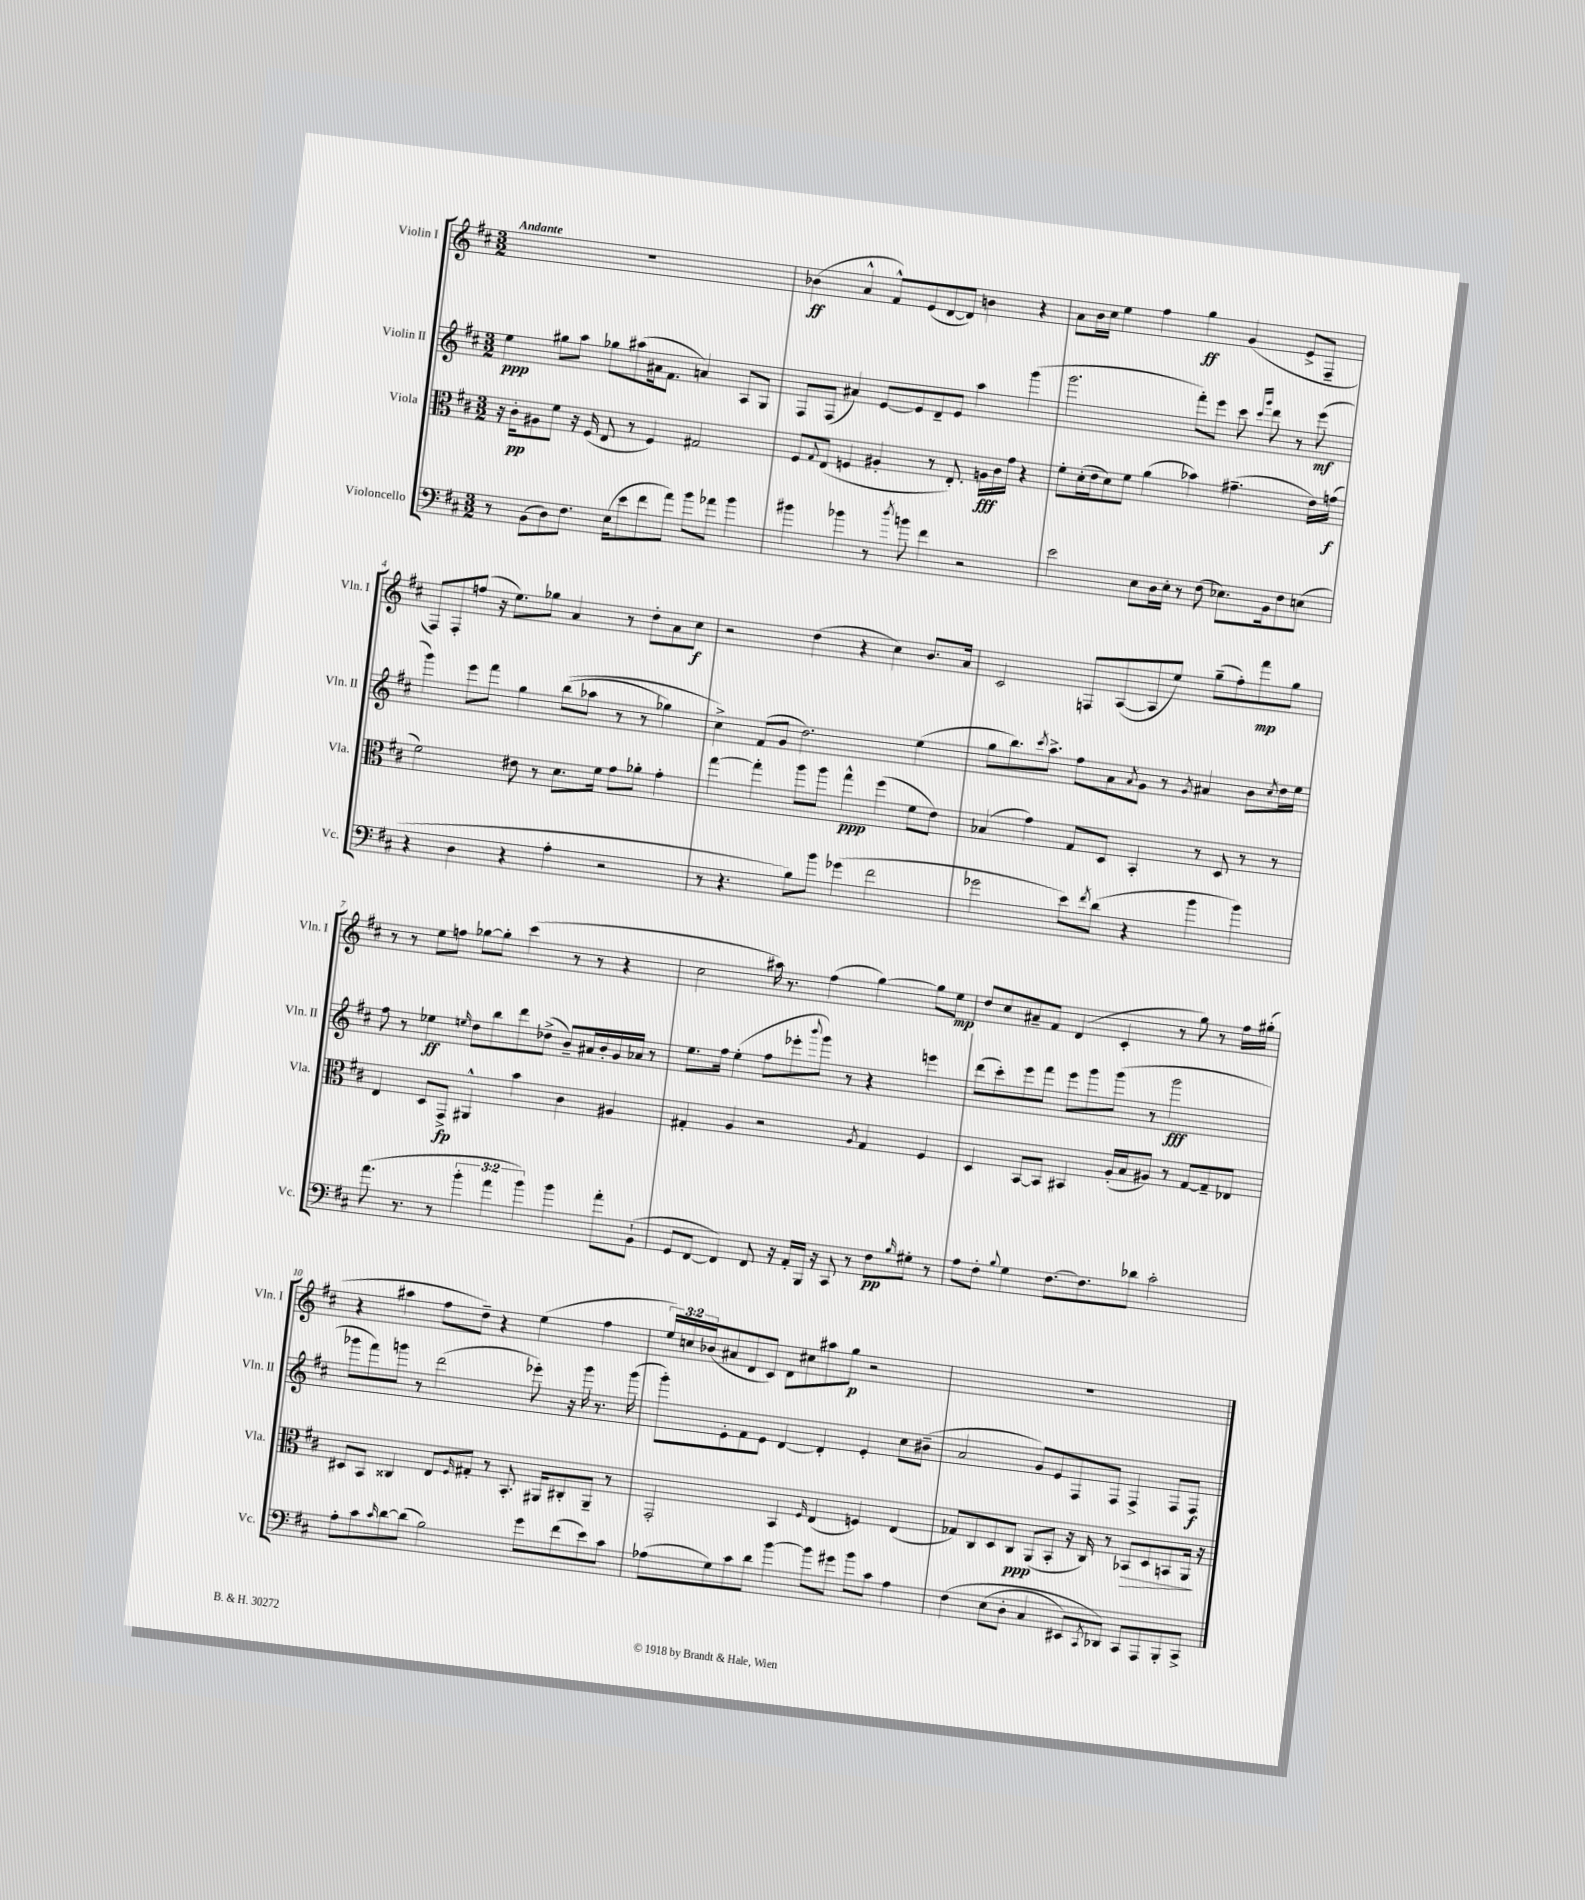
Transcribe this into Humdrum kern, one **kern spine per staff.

**kern	**kern	**kern	**kern
*staff4	*staff3	*staff2	*staff1
*clefF4	*clefC3	*clefG2	*clefG2
*k[f#c#]	*k[f#c#]	*k[f#c#]	*k[f#c#]
*M3/2	*M3/2	*M3/2	*M3/2
8r	16r	4ee\	1.r
.	16c#'\LK	.	.
(8BB\L	8A#\	.	.
8D\)	8f#\J	8gg#\L	.
8.F#\J	16r	8aa\J	.
.	(16F#/	.	.
.	8E/	8gg-\L	.
(16E\LK	.	.	.
8e\	8r	(8aa#\	.
8f#\	4F#/)	16a#\k	.
.	.	8.f#\J	.
8a\J)	.	.	.
8b\L	2G#/	4a/)	.
8a-\J	.	.	.
4b\	.	8A/L	.
.	.	8G/J	.
=	=	=	=
4b#\	8F#/L	8F#/L	(4b-\
.	8qqG/	.	.
.	(8E/J	(8F#/J	.
4b-\	4F/	4a#/)	4a^^/
8r	4A#'/	[8e/L	8f#^^/L)
8qdd/	.	.	.
8b\	.	8e/]	(8e/
4f#\	8r	8d~/	[8d/
.	8.E'/)	8e/J	8d/]J)
2r	.	4aa\	4b\
.	16A\LL	.	.
.	16c#\	.	.
.	16g\JJ	.	.
.	4r	(4ggg\	4r
=	=	=	=
2e\	8f#'\L	2.ggg\	8a\L
.	(16d'\L	.	16b\L
.	16e\J	.	16cc#\JJ
.	8d\)	.	4ee\
.	8f#\J	.	.
8E\L	(4a\	.	4ff#\
16D\L	.	.	.
16E'\JJ	.	.	.
8r	4b-\)	8fff#'\L)	4gg\
(8F#\	.	8eee\J	.
8.E-\L)	(4.g#~\	8ccc#\	(4g/
.	.	16qqccc#/LL	.
.	.	16qqggg/JJ	.
.	.	8ddd\	.
16BB\k	.	.	.
8F#\	.	8r	8e^/L
(8E\J	16e\LL)	(8eee\	8F#~/J
.	(16g\JJ	.	.
=	=	=	=
4r	2f#\)	4ggg\)	8F#/L)
.	.	.	8F#'/
4D\	.	8eee\L	(8ff/J
.	.	8fff#\J	16r
.	.	.	8.ee\L)
4r	8e#\	4gg\	.
.	8r	.	8gg-\J
4A'\	8.d\L	&((8bb\L	4a/
.	.	8aa-\J	.
.	16f#\Jk	.	.
2r	8g\L	8r	8r
.	8a-'\J	8r	8dd'\L
.	4g'\	4gg-\)	8a\
.	.	.	8cc#\J
=	=	=	=
8r	[4gg\	4cc#^\&)	2r
4.r	.	.	.
.	4gg'\]	(8f#/L	.
.	.	8g/J	.
8B\L)	8aa\L	2.dd\)	(4dd\
8b\J	8aa\J	.	.
(4g-\	4gg^^\	.	4r
2f#\	(4ff#\	.	4cc#\)
.	8f#\L	(4ee\	8.b/L
.	8e\J)	.	.
.	.	.	16a/Jk
=	=	=	=
2g-\	(4B-/	8gg\L	2c#/
.	.	8.bb\)	.
.	4g\)	.	.
.	.	8qccc#/	.
.	.	8.aa^\J	.
8e\L)	8G/L	8ff#\L	8F/L
8qf#/	.	.	.
(8d\J	8D/J	8a\	([8A/
.	.	8qa/	.
4r	4BB'/	8g\J	8A/]
.	.	8r	8ee/J)
.	.	8qg/	.
4b\	8r	4a#/	(8gg~\L
.	8D/	.	8ff#'\)
4b\)	8r	8b\L	8fff#\
.	.	8qcc#/	.
.	8r	16dd\L	8gg\J
.	.	16ee\JJ	.
=	=	=	=
(8.a\	4E/	8ff#\	8r
.	.	8r	8r
8.r	.	.	.
.	8D/L	4ee-\	8ee\L
8r	8GG^/J	.	8ff\J
.	.	16qqee/	.
6b'\	4AA#^^/	8dd\L	[8gg-\L
.	.	8bb\	8gg-'\]J
6a\	.	.	.
.	4b\	8ddd\	(4ccc#\
6b\)	.	.	.
.	.	(8dd-^\J	.
4b\	4c#\	8b~/L)	8r
.	.	16a#/L	8r
.	.	16b'/	.
8a'\L	4A#/	16g/	4r
.	.	16a-/JJ	.
(8BB`\J	.	8r	.
=	=	=	=
8GG/L	4G#'/	8.ee\L	2cc#\
[8FF#/J	.	.	.
.	.	16ff#\Jk	.
4FF#/])	4A/	(4ee'\	.
8FF#/	2r	8ff#\L	16aa#\)
.	.	.	8.r
16r	.	8eee-'\	.
16AA'/LL	.	.	.
.	.	8qqbbb/	.
16BBB/JJ	.	8ggg\J)	(4ff#\
16r	.	.	.
8CC#/	.	8r	.
.	8qA/	.	.
8r	4G#/	4r	[4gg\)
8F#\L	.	.	.
16qqB/	.	.	.
8G#'\J	4F#/	4eee\	8gg\]L
8r	.	.	8ee\J
=	=	=	=
8A\L	4D/	(8ddd\L	8dd/L
8F#'\J	.	8ccc#'\)	8cc#/
8qqB/	.	.	.
4G\	[8BB/L	8eee\	8a#~/
.	8BB/]J	8fff#\J	8f#/J
[8.F#\L	4BB#/	8eee\L	(4d/
.	.	8ggg\	.
8.F#\]	.	.	.
.	(16A'/LL	(8ggg\J	4c#'/
.	16B/J	.	.
8d-\J	8A#/J)	8r	.
2c#'\	8r	2ggg\	8r
.	[8G/L	.	8gg\)
.	8G~/]	.	8r
.	8E-/J	.	16ff#\LL
.	.	.	(16gg#'\JJ
=	=	=	=
8A'\L	8D#/L	8ggg-\L	4r
8c#\	8BB/J	8fff#\)	.
16qqc#/	.	.	.
[8d\	4C##/	8ggg\J	4aa#\
(8d\]J	.	8r	.
2B\)	8E/L	(2ddd\	8ff#\L
.	16qqF#/	.	.
.	8G#'/J	.	8dd~\J)
.	8r	.	4r
.	8.BB'/	.	.
8g\L	.	8eee-'\)	(4ee\
.	16AA#/LK	.	.
(8f#\	8C#'/	16r	.
.	.	16ggg\	.
8e\)	8AA#~/J	8.r	4ff#\
8c#\J	8r	.	.
.	.	(16ggg\	.
=	=	=	=
(8A-\L	2GG'/	8ggg'\L)	24ee/LL)
.	.	.	24cc/
.	.	.	(24b-/J
8G\)	.	8e'\	8a#/
8c#\	.	8f#\	8d/
8d\J	.	8e\J	8c#/J)
[4b\	4BB/	[4d/	8d\L
.	.	.	8cc#\
.	16qqF#/	.	.
8b\]L	(4E/	4d'/]	8aa#\
8g#\J	.	.	8gg\J
8b\L	4F/)	4e'/	2r
8c#\J	.	.	.
4A-\	(4E/	8cc#\L	.
.	.	(8b#~\J	.
=	=	=	=
&(4F#\	8G-/L)	2a/	1.r
.	8C#/	.	.
(8E\L	8D/	.	.
8D'\J	8C#/J	.	.
4C#/	(8AA/L	8g/L)	.
.	8BB'/J	8e/	.
8EE#/L)	16r	8F#/	.
.	16C#/)	.	.
8qCC#/	.	.	.
8DD-/J&)	8r	8F#/J	.
8CC#/L	8BB-/L	4F#^/	.
8AAA/	8D/	.	.
8BBB'/	8BB/	8F#/L	.
8CC#^/J	16AA/Jk	8F#/J	.
.	16r	.	.
==	==	==	==
*-	*-	*-	*-
